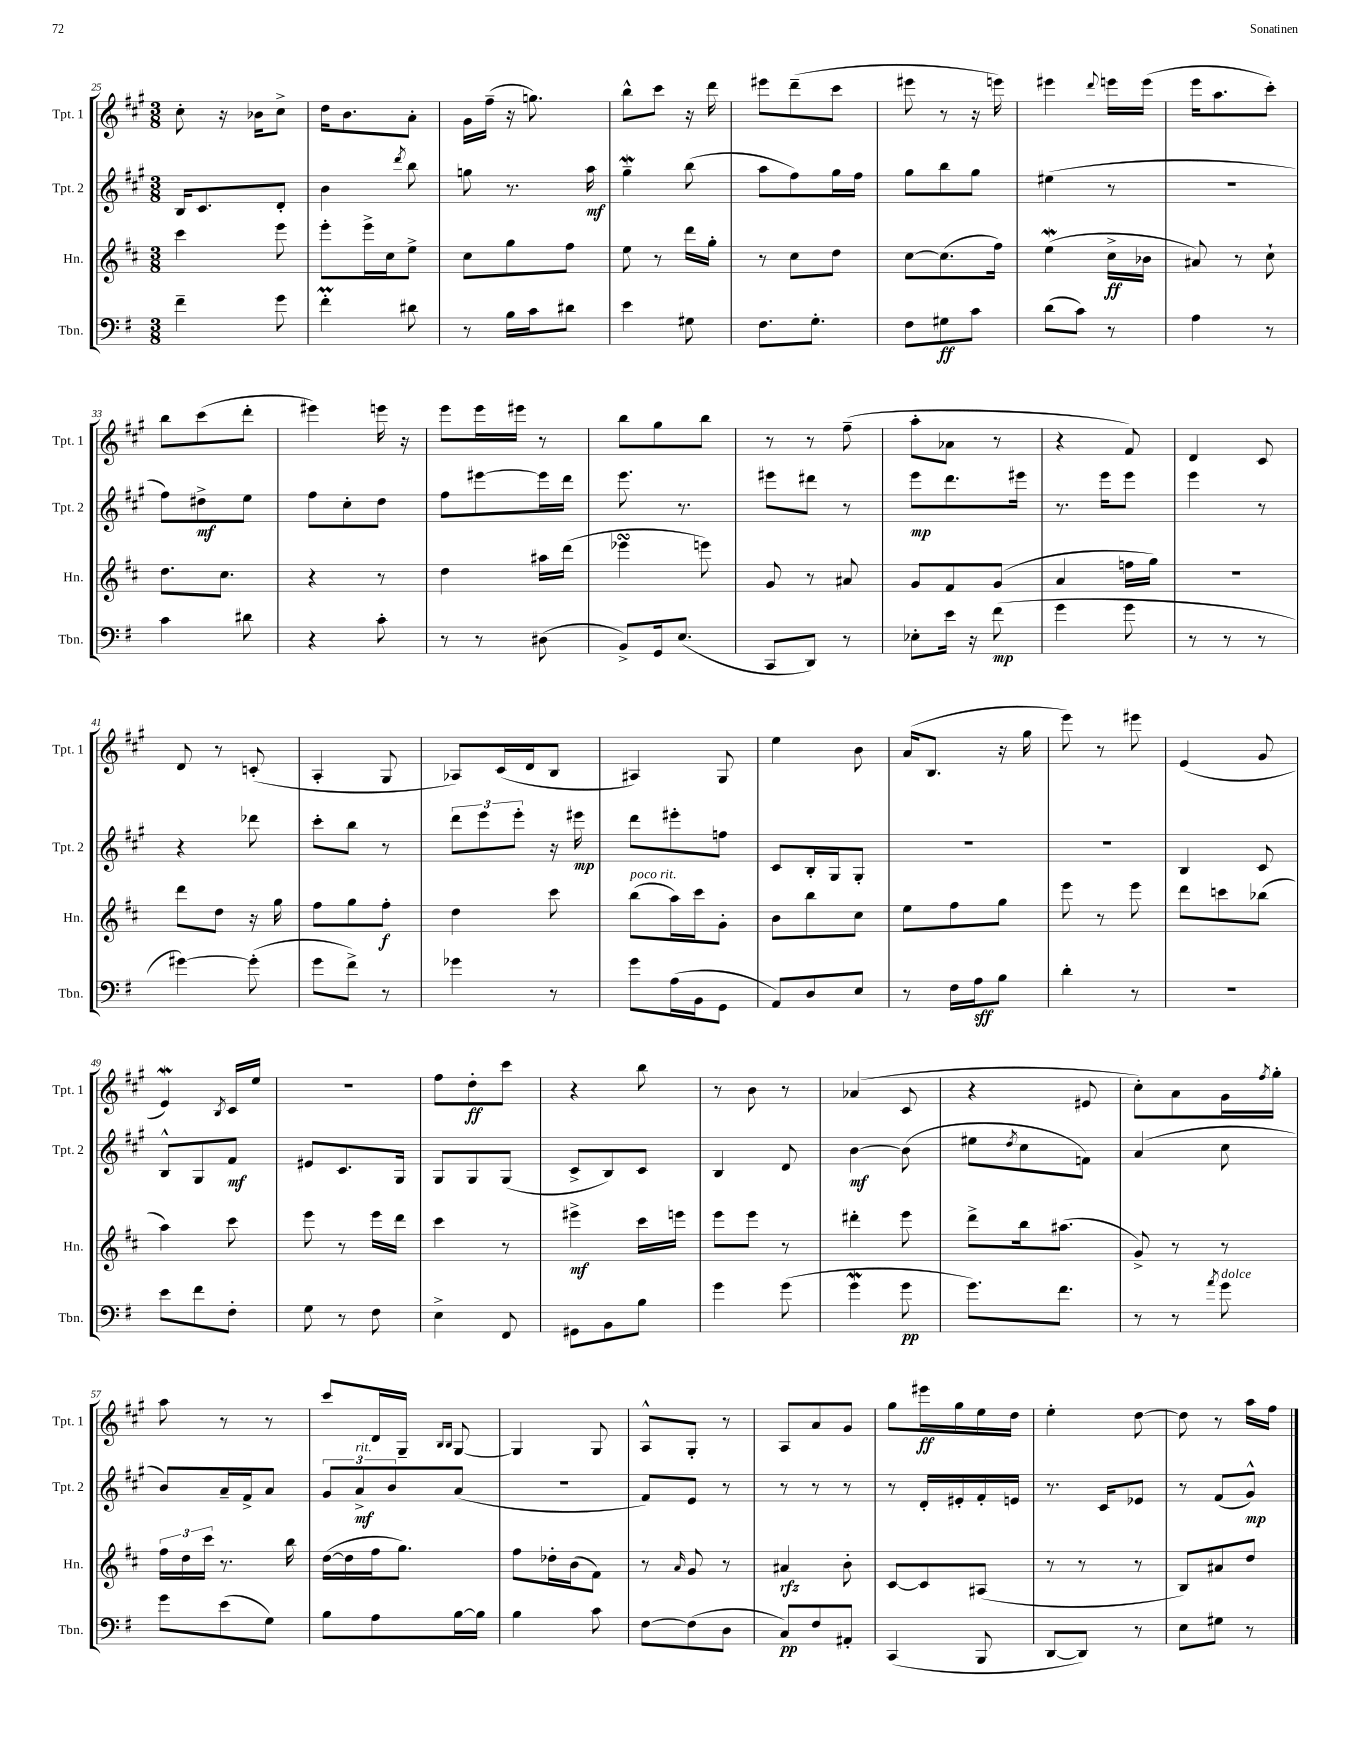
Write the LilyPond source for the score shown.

<<
\new StaffGroup <<
\new Staff = "s0" \with { instrumentName = "Tpt. 1" shortInstrumentName = "Tpt. 1" } {
    \clef treble \key a \major \numericTimeSignature \time 3/8
    cis''8-. r16 bes'16 cis''8-> |
    d''16 b'8. a'8-. |
    gis'16 fis''16--( r16 g''8.) |
    b''8-^ cis'''8 r16 d'''16 |
    eis'''8 d'''8--( cis'''8 |
    eis'''8 r8 r16 e'''16) |
    eis'''4 \appoggiatura { d'''8 } e'''16 e'''16( |
    e'''16 a''8. cis'''8-.) |
    b''8 cis'''8( d'''8-. |
    eis'''4) e'''16 r16 |
    e'''8 e'''16 eis'''16 r8 |
    b''8 gis''8 b''8 |
    r8 r8 fis''8--( |
    a''8-. aes'8 r8 |
    r4 fis'8) |
    d'4 cis'8 |
    d'8 r8 c'8-.( |
    a4-. gis8 |
    aes8) cis'16( d'16 b8 |
    ais4) gis8 |
    e''4 b'8 |
    a'16( b8. r16 gis''16 |
    e'''8) r8 eis'''8 |
    e'4( gis'8 |
    e'4\mordent) \acciaccatura { b8 } cis'16 e''16 |
    r4. |
    fis''8 d''8-.\ff cis'''8 |
    r4 b''8 |
    r8 b'8 r8 |
    aes'4( cis'8 |
    r4 eis'8 |
    cis''8-.) a'8 gis'16 \acciaccatura { fis''8 } gis''16-. |
    a''8 r8 r8 |
    cis'''8 d'16 gis16-- \grace { b16 b16 } gis8~ |
    gis4 gis8 |
    a8-^ gis8-. r8 |
    a8 a'8 gis'8 |
    gis''8 eis'''16\ff gis''16 e''16 d''16 |
    e''4-. d''8~ |
    d''8 r8 a''16 fis''16 \bar "|." |
}
\new Staff = "s1" \with { instrumentName = "Tpt. 2" shortInstrumentName = "Tpt. 2" } {
    \clef treble \key a \major \numericTimeSignature \time 3/8
    b16 cis'8. d'8-. |
    b'4 \acciaccatura { d'''8 } b''8 |
    g''8 r8. a''16\mf |
    gis''4--\mordent b''8( |
    a''8 fis''8) gis''16 fis''16 |
    gis''8 b''8 gis''8 |
    eis''4( r8 |
    R4. |
    fis''8) dis''8->\mf e''8 |
    fis''8 cis''8-. d''8 |
    fis''8 eis'''8~ eis'''16 d'''16 |
    e'''8. r8. |
    eis'''8 dis'''8 r8 |
    e'''8\mp d'''8. eis'''16 |
    r8. e'''16 e'''8 |
    e'''4 r8 |
    r4 des'''8 |
    cis'''8-. b''8 r8 |
    \tuplet 3/2 { d'''8 e'''8 e'''8-. } r16 eis'''16\mp |
    d'''8 eis'''8-. f''8 |
    cis'8 b16-. gis16 gis8-. |
    R4. |
    R4. |
    b4 cis'8 |
    b8-^ gis8 fis'8\mf |
    eis'8 cis'8. gis16 |
    gis8 gis8 gis8( |
    cis'8-> b8) cis'8 |
    b4 d'8 |
    b'4~\mf b'8( |
    eis''8 \acciaccatura { d''8 } cis''8 f'8) |
    a'4( cis''8 |
    b'8) a'16-- fis'16-> a'8 |
    \tuplet 3/2 { gis'8 a'8->\mf^\markup { \italic "rit." } b'8 } a'8( |
    R4. |
    fis'8) e'8 r8 |
    r8 r8 r8 |
    r8 d'16-. eis'16-. fis'16-. e'16 |
    r8. cis'16 ees'8 |
    r8 fis'8( gis'8-^\mp) \bar "|." |
}
\new Staff = "s2" \with { instrumentName = "Hn." shortInstrumentName = "Hn." } {
    \clef treble \key d \major \numericTimeSignature \time 3/8
    cis'''4 e'''8 |
    e'''8-. e'''16-> cis''16 e''8-> |
    cis''8 g''8 fis''8 |
    e''8 r8 d'''16 g''16-. |
    r8 cis''8 d''8 |
    cis''8~ cis''8.( fis''16) |
    e''4\mordent( cis''16->\ff bes'16 |
    ais'8) r8 cis''8-! |
    d''8. cis''8. |
    r4 r8 |
    d''4 ais''16 d'''16( |
    ees'''4\turn e'''8) |
    g'8 r8 ais'8 |
    g'8 fis'8 g'8( |
    a'4 f''16 g''16) |
    r4. |
    d'''8 d''8 r16 g''16 |
    fis''8 g''8 fis''8-.\f |
    d''4 cis'''8 |
    b''8^\markup { \italic "poco rit." }( a''16) cis'''16 g'8-. |
    b'8 b''8 cis''8 |
    e''8 fis''8 g''8 |
    e'''8 r8 e'''8 |
    d'''8 c'''8 bes''8( |
    a''4) cis'''8 |
    e'''8 r8 e'''16 d'''16 |
    cis'''4 r8 |
    eis'''4->\mf cis'''16 e'''16 |
    e'''8 e'''8 r8 |
    dis'''4-. e'''8 |
    d'''8-> b''16 ais''8.( |
    g'8->) r8 r8 |
    \tuplet 3/2 { fis''16 d''16 cis'''16 } r8. b''16 |
    d''16~( d''16 fis''16 g''8.) |
    fis''8 des''16-. b'16( fis'8) |
    r8 \grace { a'16 } g'8 r8 |
    ais'4\rfz b'8-. |
    cis'8~ cis'8 ais8( |
    r8 r8 r8 |
    b8) ais'8 d''8 \bar "|." |
}
\new Staff = "s3" \with { instrumentName = "Tbn." shortInstrumentName = "Tbn." } {
    \clef bass \key g \major \numericTimeSignature \time 3/8
    fis'4-- g'8 |
    fis'4-.\prall dis'8 |
    r8 b16 c'16 dis'8 |
    e'4 gis8 |
    fis8. g8.-. |
    fis8 gis8\ff c'8 |
    d'8( c'8) r8 |
    a4 r8 |
    c'4 dis'8 |
    r4 c'8-. |
    r8 r8 dis8( |
    b,8->) g,16 e8.( |
    c,8 d,8) r8 |
    ees8-. e'16 r16 fis'8\mp( |
    g'4 g'8 |
    r8 r8 r8 |
    gis'4~) gis'8-.( |
    g'8 fis'8->) r8 |
    ges'4 r8 |
    g'8 a16( b,16 g,8 |
    a,8) d8 e8 |
    r8 fis16 a16\sff b8 |
    d'4-. r8 |
    R4. |
    e'8 fis'8 fis8-. |
    g8 r8 fis8 |
    e4-> fis,8 |
    gis,8 b,8 b8 |
    g'4 g'8( |
    g'4\mordent g'8\pp |
    g'8.) fis'8. |
    r8 r8 \acciaccatura { a'8 } g'8^\markup { \italic "dolce" } |
    g'8 e'8( g8) |
    b8 a8 b16~ b16 |
    b4 c'8 |
    fis8~ fis8( d8 |
    c8\pp) fis8 ais,8-. |
    c,4( b,,8 |
    d,8~ d,8) r8 |
    e8 gis8 r8 \bar "|." |
}
>>
>>
\layout { \context { \Score currentBarNumber = #25 } }
